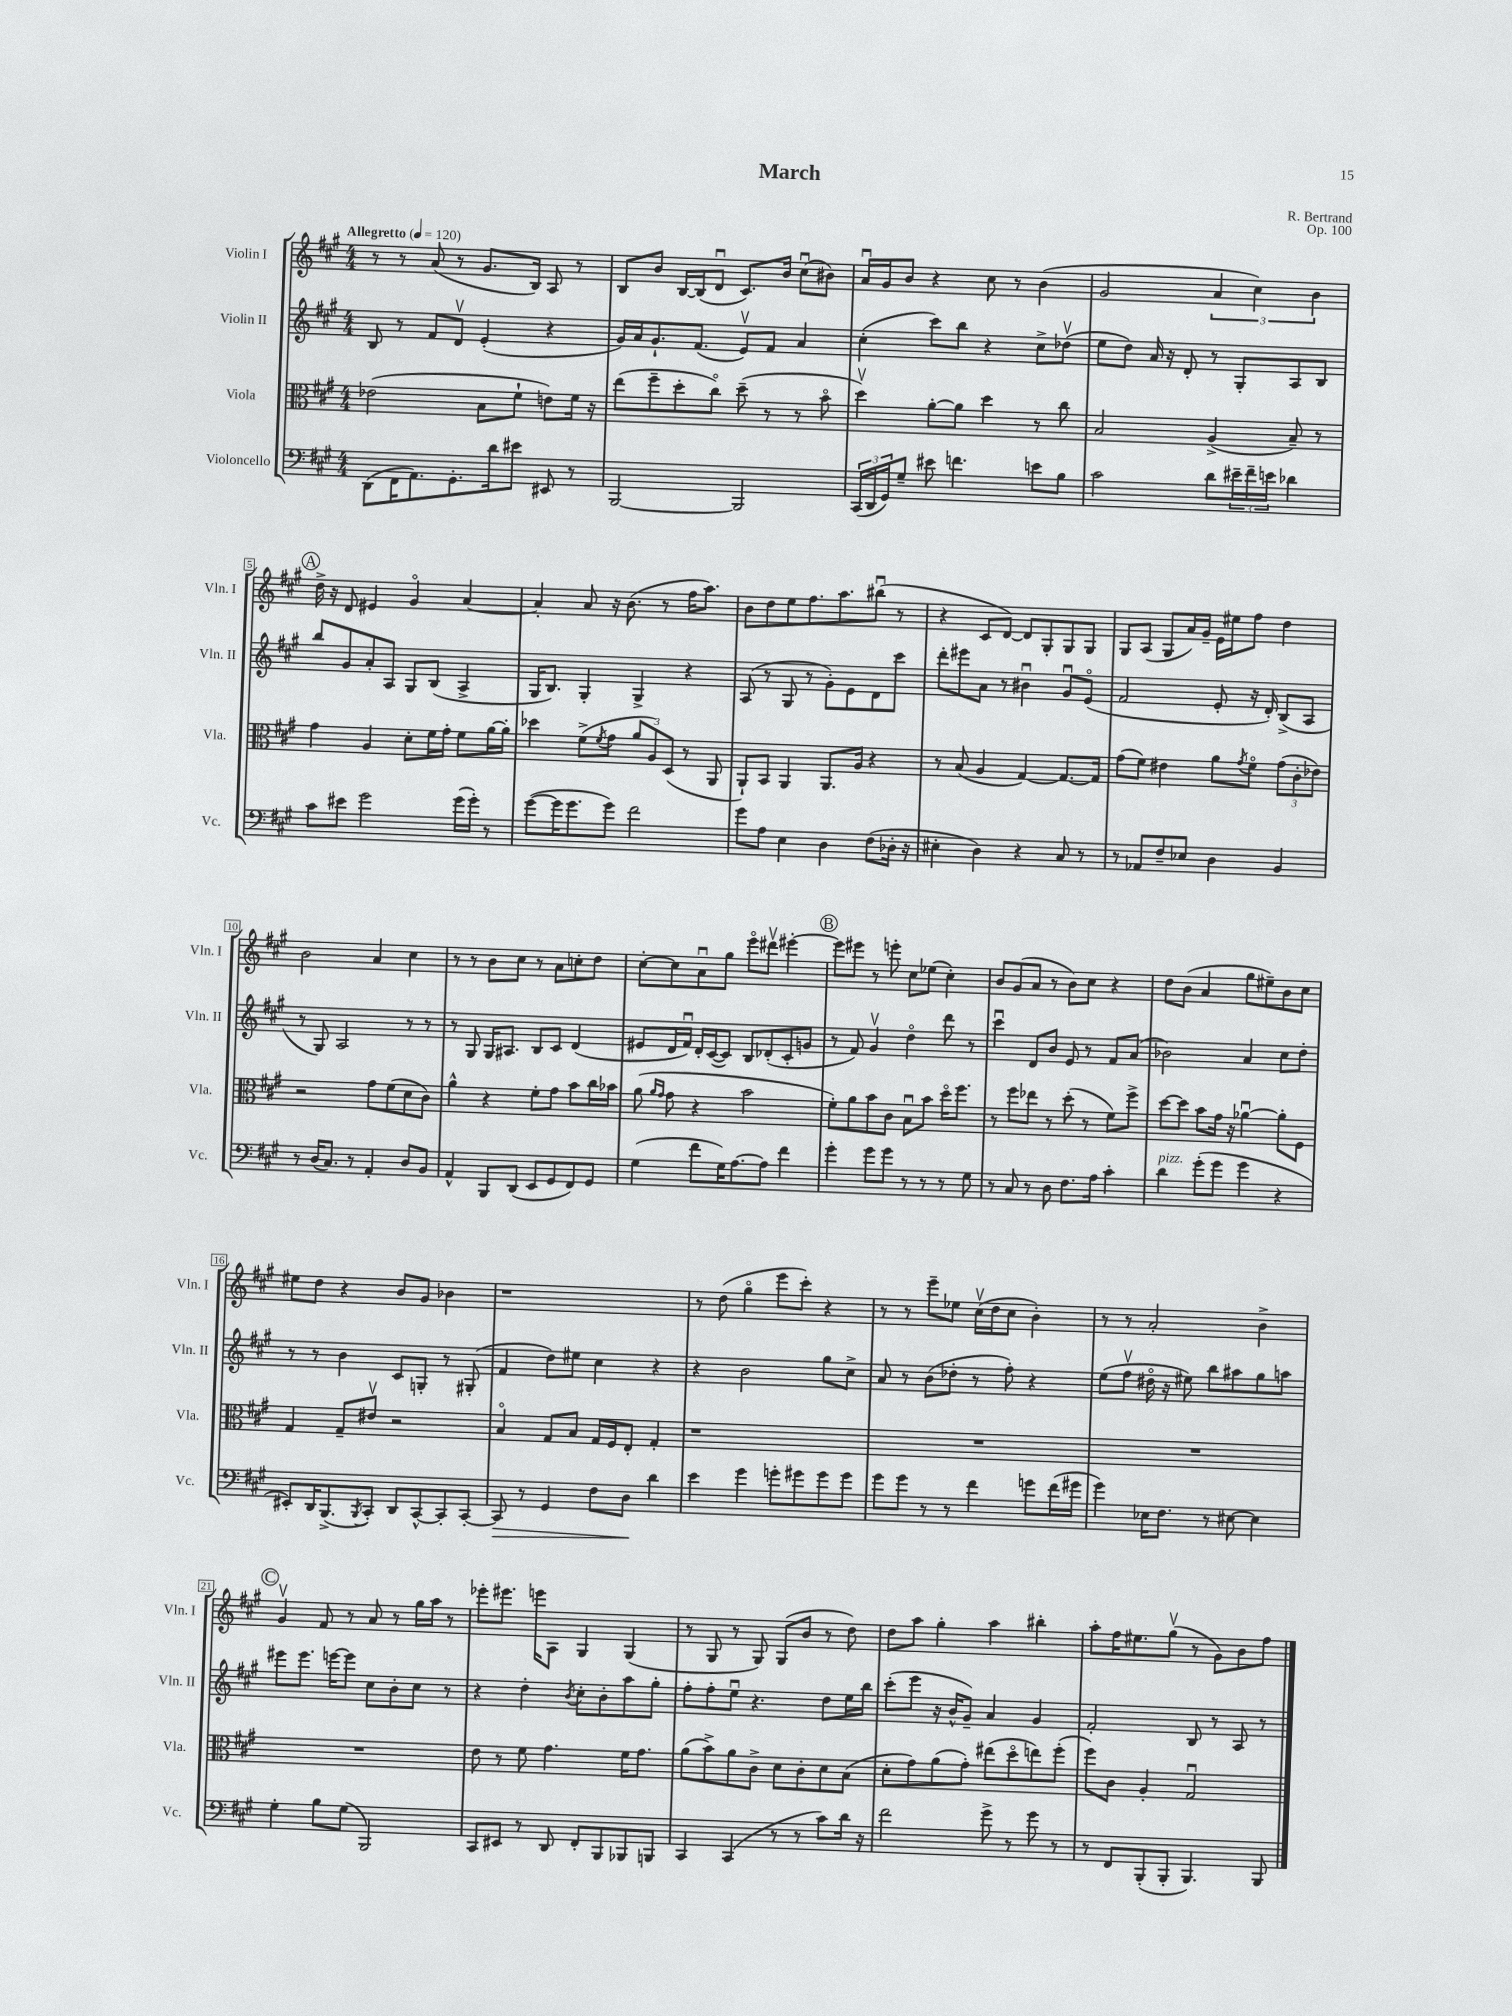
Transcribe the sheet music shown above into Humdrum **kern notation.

**kern	**kern	**kern	**kern
*staff4	*staff3	*staff2	*staff1
*clefF4	*clefC3	*clefG2	*clefG2
*k[f#c#g#]	*k[f#c#g#]	*k[f#c#g#]	*k[f#c#g#]
*M4/4	*M4/4	*M4/4	*M4/4
*MM120	*MM120	*MM120	*MM120
(8DD\L	(2e-\	8B/	8r
16FF#\K	.	8r	8r
8.AA\)	.	.	.
.	.	8f#/L	(8a/
8.GG#'\	.	8dv/J	8r
.	8B\L	(4e'/	8.g#/L
16d\k	.	.	.
8e#\J	8f#`\J	.	.
.	.	.	16B/Jk)
8EE#/	8e\L)	4r	8A/
8r	16f#\Jk	.	8r
.	16r	.	.
=	=	=	=
[2BBB/	(8ee\L	16g#/LL)	8B/L
.	.	16a/J	.
.	8ff#~\	8.g#`/	8b/J
.	8dd'\	.	[16B/LL
.	.	(8.f#/J	(16B/]J
.	8cc#o\J)	.	8du/J
2BBB/]	(8dd~\	8ev/L)	8.c#/L)
.	8r	8f#/J	.
.	.	.	16b/Jk
.	8r	4a/	(8cc#u\L
.	8bo\	.	8b#\J)
=	=	=	=
(24CC#/LL	4ddv\)	(4cc#'\	16au/LL
24DD/	.	.	.
.	.	.	16g#/J
24GG#/J)	.	.	.
8G#~/J	.	.	8b/J
8e#\	[8a'\L	8ccc#\L)	4r
4.f\	8a\]J	8bb\J	.
.	4dd\	4r	8cc#\
.	.	.	8r
8e\L	8r	8cc#^\L	(4b\
8B\J	8cc#\	(8dd-v\J	.
=	=	=	=
2c#\	2B/	8ee\L	2g#/
.	.	8dd\J)	.
.	.	16a/	.
.	.	16r	.
.	.	8d'/	.
8d\L	(4A^/	8r	6a/
24e#~\L	.	8G#'/L	.
24f#~\	.	.	6cc#\)
24e\JJ	.	.	.
4d-\	8B~/)	8A/	.
.	.	.	6b\
.	8r	8B/J	.
=	=	=	=
8c#\L	4g#\	8bb/L	16dd^\
.	.	.	16r
8e#\J	.	8g#/	8d/
2g#\	4A/	8a'/	4e#/
.	.	8A/J	.
.	8d'\L	8G#/L	4g#o/
.	16f#\L	(8B/J	.
.	16g#'\JJ	.	.
(16g#\LL	8f#\L	4A^/	[4a/
16g#'\JJ)	.	.	.
8r	[16a\L	.	.
.	16a'\]JJ	.	.
=	=	=	=
([8g#\L	4dd-\	16G#/LK	4a'/]
.	.	8.B/J)	.
16g#\]K	.	.	.
8.g#\	.	.	.
.	(8f#^\L	4G#'/	8a/
.	8qf#/	.	.
8g#\J)	8g#\J	.	16r
.	.	.	(8.b\
2f#\	12a/L	4G#^/	.
.	12A/)	.	.
.	.	.	8r
.	(12D/J	.	.
.	8r	4r	16ff#\LK
.	.	.	8.aa\J)
.	8AA/	.	.
=	=	=	=
8g#\L	8AA`/L)	(8A/	8b\L
8A\J	8BB/J	8r	8dd\
4E\	4AA/	8G#/	8ee\
.	.	8r	8.ff#\
4D\	8.AA/L	8g#'\L)	.
.	.	.	8.aa\
.	.	8e\	.
.	16A/Jk	.	.
(8F#\L	4r	8d\	(8bb#u\J
16D-'\Jk	.	8ccc#\J	8r
16r	.	.	.
=	=	=	=
4E#'\	8r	8ddd'\L	4r
.	(8B/	8eee#\	.
4D\)	4A/	8a\J	8c#/L
.	.	8r	[8d/J)
4r	[4G#/)	4b#u\	8d/]L
.	.	.	8G#'/
8C#/	8.G#/_L	8g#u/L	8G#/
8r	.	(8eo/J	8G#/J
.	16G#/]Jk	.	.
=	=	=	=
8r	(8g#\L	2f#/	8G#/L
8AA-/L	8f#\J)	.	(8A/J
8F#~/	4e#\	.	8G#/L
8E-/J	.	.	16a/L)
.	.	.	16g#~/JJ
4D\	8a\L	8e'/	16e\LL
.	.	.	16ee#\J
.	8qg#/	.	.
.	8f#o\J	16r	8ff#\J
.	.	16d'/)	.
4BB/	(12g#\L	(8B^/L	4dd\
.	12c#'\	.	.
.	.	8A/J	.
.	12e-\J)	.	.
=	=	=	=
8r	2r	8r	2b\
(16D/LK	.	8G#/)	.
8.C#/J)	.	.	.
.	.	2A/	.
8r	.	.	.
4AA'/	8g#\L	.	4a/
.	(8f#\	.	.
8D/L	8d\	8r	4cc#\
8BB/J	8c#\J)	8r	.
=	=	=	=
4AA^^/	4a^^\	8r	8r
.	.	8G#/	8r
8BBB/L	4r	16G#/LK	8b\L
.	.	8.A#/J	.
(8DD/J	.	.	8cc#\J
8EE/L	8f#'\L	8B/L	8r
8GG#/	8g#\J	8c#/J	8a\L
8FF#/)	8b\L	(4d/	8cc'\
8GG#/J	16cc#\L	.	8dd\J
.	16b-\JJ	.	.
=	=	=	=
(4G#\	(8a\	8e#/L	[8cc#'\L
.	16qqa/LL	.	.
.	16qqg#/JJ	.	.
.	8g#\	16d/L	8cc#\]
.	.	16f#u/JJ)	.
8f#\L	4r	16d'/LL	8au\
.	.	([16c#/J	.
16G#\K)	.	8c#/]J)	8gg#\J
[8.A\	.	.	.
.	2b\	8B/L	8eeeo\L
8A\]J	.	(8d-'/	8ddd#v\J
4f#\	.	8c#'/	[4eee#'\
.	.	8g/J	.
=	=	=	=
4g#'\	8f#'\L)	8r	8eee#\]L
.	8a\	8f#/)	8eee#\J
8g#\L	8b\	4g#v/	8r
8g#\J	8c#\J	.	8eee'\
8r	8Bu\L	4ddo\	8cc#\L
8r	8b\J	.	(8ee-\J
8r	16ddo\LK	8ddd\	4cc#'\)
.	8.ff#\J	.	.
8G#\	.	8r	.
=	=	=	=
8r	8r	4ccc#u\	8b/L
8C#/	8ff#\L	.	(8g#/
8r	8ee-\J	8d/L	8a/J
8D\	8r	8b/J	8r
8.F#\L	(8dd'\	8e/	8b\L)
.	8r	8r	8cc#\J
16A\Jk	.	.	.
4c#'\	8f#\L)	8f#/L	4r
.	8ff#^\J	(8a/J	.
=	=	=	=
4d\	[8dd\L	2b-\)	8dd\L
.	8dd\]J	.	(8b\J
(8g#'\L	8b\L	.	4a/
8g#\J	16g#\Jk	.	.
.	16r	.	.
4g#\	[4a-u\	4a/	8gg#\L
.	.	.	8ee#~\)
4r	8a-'\]L	8cc#\L	8b\
.	8F#\J	8dd'\J	8cc#\J
=	=	=	=
8EE#'/L)	4G#/	8r	8ee#\L
16DD/K	.	8r	8dd\J
(8.BBB^/	.	.	.
.	8G#~/L	4b\	4r
8qBBB/	.	.	.
8CC#'/J)	8e#v/J	.	.
8DD/L	2r	8c#/L	8b/L
[8CC#^^/	.	8G'/J	8g#/J
8CC#'/]	.	8r	4b-\
[8CC#'/J	.	(8G#'/	.
=	=	=	=
8CC#/]	4Bo/	4f#/	1r
8r	.	.	.
4GG#/	8G#/L	8dd\L)	.
.	8B/J	8ee#\J	.
8F#\L	16G#/LL	4cc#\	.
.	16F#/J	.	.
8D\J	8E'/J	.	.
4d\	4G#'/	4r	.
=	=	=	=
4e\	1r	4r	8r
.	.	.	(8dd\
4g#\	.	2b\	4gg#o\
8g'\L	.	.	8eee\L
8g#\	.	.	8ccc#'\J)
8g#\	.	8gg#\L	4r
8g#\J	.	8cc#^\J	.
=	=	=	=
8g#\L	1r	8a/	8r
8g#\J	.	8r	8r
8r	.	(8b\L	8eee~\L
8r	.	8dd-'\J	8ee-\J
4f#\	.	8r	(16cc#v\LL
.	.	.	16dd\J
.	.	8ff#'\)	8cc#\J
8g\L	.	4r	4b'\)
(16f#\L	.	.	.
16g#\JJ	.	.	.
=	=	=	=
4g#\)	1r	(8ee\L	8r
.	.	8ff#v\J	8r
16E-\LK	.	16dd#o\	2a'/
8.F#\J	.	16r	.
.	.	8ee#\)	.
8r	.	8bb\L	.
[8E#\	.	8aa#\	.
4E#\]	.	8gg#\	4b^\
.	.	8aa\J	.
=	=	=	=
4G#'\	1r	8eee#\L	4g#v/
.	.	8.eee#\J	.
8B\L	.	.	8f#/
.	.	[16eee\LK	.
(8G#\J	.	8eee\]J	8r
2BBB/)	.	8cc#\L	8a/
.	.	8b'\	8r
.	.	8cc#\J	16gg#\LL
.	.	.	16aa\JJ
.	.	8r	8r
=	=	=	=
8CC#/L	8e\	4r	8eee-'\L
8EE#/J	8r	.	8.eee#\J
8r	8f#\	4dd'\	.
.	.	.	16eee\LK
8DD/	4.g#\	.	8A\J
.	.	8qb/	.
8FF#'/L	.	8cc#'\L	4G#/
8BBB/	.	8b'\	.
8BBB-/	16f#\LK	8aa\	(4G#/
.	8.g#\J	.	.
8BBB/J	.	8gg#'\J	.
=	=	=	=
4CC#/	(8a\L	8ff#'\L	8r
.	8b^\)	8ff#'\	8G#/
(4CC#/	8a\	8eeu\J	8r
.	8c#^\J	4.r	8G#/)
8r	8d\L	.	(8G#/L
8r	8c#'\	.	8b/J
8c#\L)	8d\	8dd\L	8r
16d\Jk	(8B\J	16ee\L	8dd\)
16r	.	16bb\JJ	.
=	=	=	=
2f#\	8d'\L	(8ccc#'\L	8dd\L
.	8g#\)	8eee\J	8aa\J
.	(8a\	16r	4gg#'\
.	.	16b^^/LK	.
.	8g#'\J)	8g#~/J)	.
8g#^\	(8ee#\L	4a/	4aa\
8r	8ddo\	.	.
8g#\	8ee\)	4g#/	4bb#'\
8r	(8ff#'\J	.	.
=	=	=	=
8r	8ff#\L)	2f#'/	8aa'\L
8FF#/L	8c#\J	.	16ff#\K
.	.	.	8.ee#\
(8BBB'/	4A'/	.	.
8BBB'/J	.	.	(8gg#v\J
4.BBB/)	2G#u/	8B/	8r
.	.	8r	8g#\L)
.	.	8A/	8b\
8BBB/	.	8r	8ff#\J
==	==	==	==
*-	*-	*-	*-
